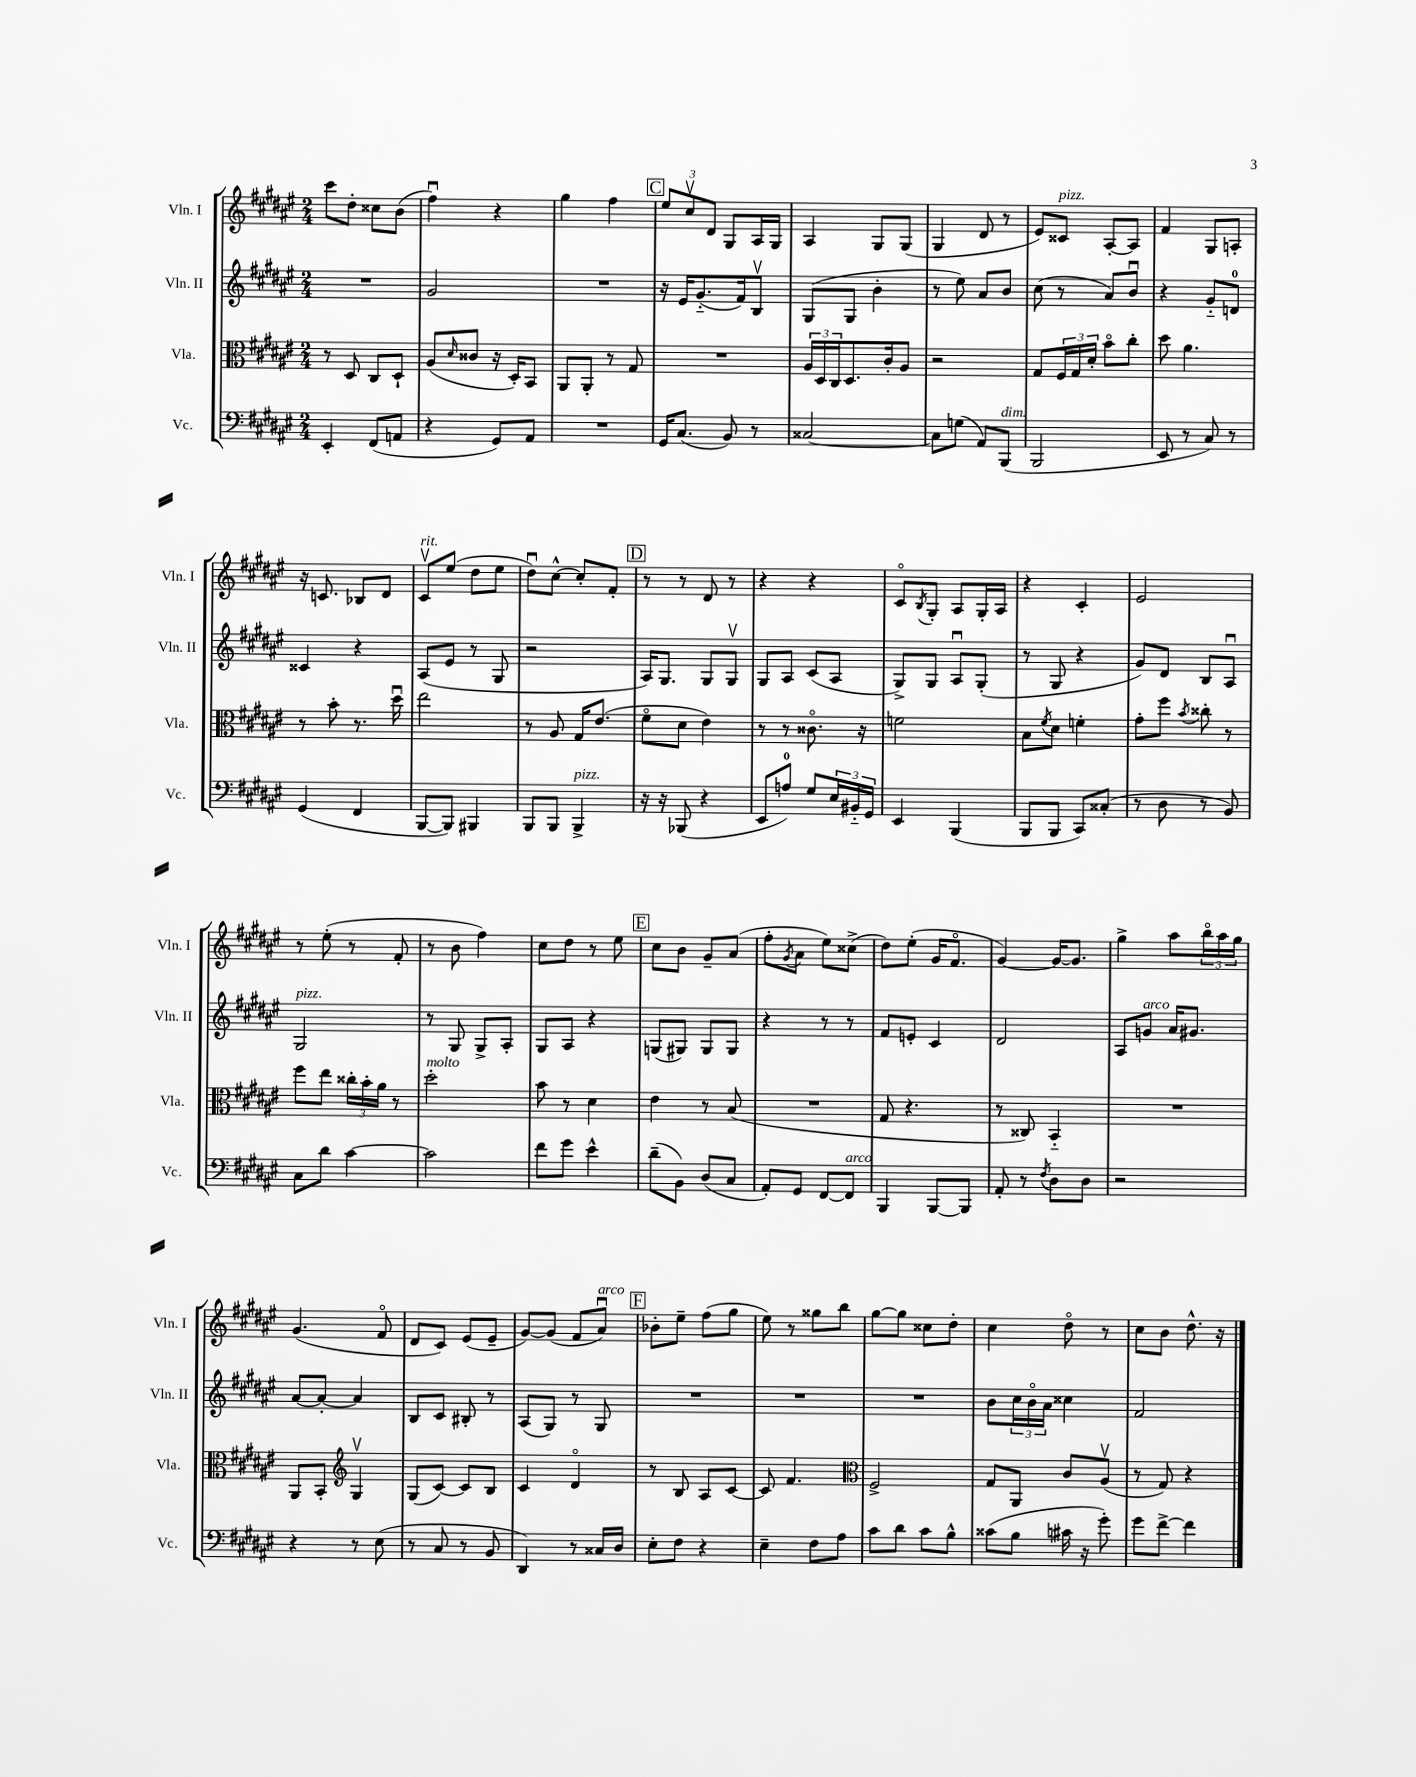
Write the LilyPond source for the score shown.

<<
\new StaffGroup <<
\new Staff = "s0" \with { instrumentName = "Vln. I" shortInstrumentName = "Vln. I" } {
    \clef treble \key fis \major \numericTimeSignature \time 2/4
    cis'''8 dis''8-. cisis''8 b'8( |
    fis''4\downbow) r4 |
    gis''4 fis''4 |
    \mark \markup { \box "C" } \tuplet 3/2 { eis''8 cis''8\upbow dis'8 } gis8 ais16 gis16 |
    ais4 gis8 gis8( |
    gis4 dis'8 r8 |
    eis'8) cisis'8^\markup { \italic "pizz." } ais8~-. ais8 |
    fis'4 gis8 a8-. |
    r16 c'8. bes8 dis'8 |
    cis'8\upbow^\markup { \italic "rit." } eis''8( dis''8 eis''8 |
    dis''8\downbow) cis''8~-^ cis''8-. fis'8-. |
    \mark \markup { \box "D" } r8 r8 dis'8 r8 |
    r4 r4 |
    cis'8\flageolet \acciaccatura { b8 } gis8-. ais8 gis16-. ais16 |
    r4 cis'4-. |
    eis'2 |
    r8 eis''8-.( r8 fis'8-. |
    r8 b'8 fis''4) |
    cis''8 dis''8 r8 eis''8 |
    \mark \markup { \box "E" } cis''8 b'8 gis'8-- ais'8( |
    fis''8-. \acciaccatura { gis'8 } ais'8 eis''8) cisis''8->( |
    dis''8) eis''8-.( gis'16 fis'8.\flageolet |
    gis'4~) gis'16~ gis'8. |
    gis''4-> ais''8 \tuplet 3/2 { b''16\flageolet ais''16 gis''16 } |
    gis'4.( fis'8\flageolet |
    dis'8 cis'8) eis'8( eis'8-- |
    gis'8~) gis'8( fis'8 ais'8\downbow^\markup { \italic "arco" }) |
    \mark \markup { \box "F" } bes'8-. eis''8-- fis''8( gis''8 |
    eis''8) r8 gisis''8 b''8 |
    gis''8~ gis''8 cisis''8 dis''8-. |
    cis''4 dis''8\flageolet r8 |
    cis''8 b'8 dis''8.-^ r16 \bar "|." |
}
\new Staff = "s1" \with { instrumentName = "Vln. II" shortInstrumentName = "Vln. II" } {
    \clef treble \key fis \major \numericTimeSignature \time 2/4
    R2 |
    gis'2 |
    R2 |
    \mark \markup { \box "C" } r16 eis'16 gis'8.-_( fis'16) b8\upbow |
    gis8( gis8 b'4-. |
    r8 eis''8) ais'8 b'8 |
    cis''8( r8 ais'8) b'8\downbow |
    r4 gis'8-_ d'8-0 |
    cisis'4 r4 |
    ais8( eis'8 r8 gis8 |
    r2 |
    \mark \markup { \box "D" } ais16) gis8. gis8 gis8\upbow |
    gis8 ais8 cis'8( ais8 |
    gis8->) gis8 ais8\downbow gis8-.( |
    r8 gis8 r4 |
    gis'8) dis'8 b8 ais8\downbow |
    gis2^\markup { \italic "pizz." } |
    r8 gis8 gis8-> ais8-. |
    gis8 ais8 r4 |
    \mark \markup { \box "E" } g8( gis8) gis8 gis8 |
    r4 r8 r8 |
    fis'8 e'8-. cis'4 |
    dis'2 |
    ais8 g'8^\markup { \italic "arco" } ais'16 gis'8. |
    ais'8~ ais'8~-. ais'4 |
    b8 cis'8 bis8-. r8 |
    ais8( gis8) r8 gis8 |
    \mark \markup { \box "F" } R2 |
    R2 |
    R2 |
    b'8 \tuplet 3/2 { cis''16 b'16\flageolet ais'16 } cisis''4 |
    fis'2 \bar "|." |
}
\new Staff = "s2" \with { instrumentName = "Vla." shortInstrumentName = "Vla." } {
    \clef alto \key fis \major \numericTimeSignature \time 2/4
    r8 dis8 cis8 dis8-! |
    ais8( \grace { dis'16 } cisis'8 r16 dis16-.) b,8 |
    ais,8 ais,8-. r8 gis8 |
    \mark \markup { \box "C" } R2 |
    \tuplet 3/2 { ais16 dis16 cis16 } dis8. cis'16-. ais8 |
    r2 |
    gis8 \tuplet 3/2 { fis16 gis16 dis'16-. } b'8\flageolet cis''8-. |
    dis''8 ais'4. |
    r8 b'8-. r8. dis''16\downbow |
    eis''2 |
    r8 ais8 gis16 eis'8.( |
    \mark \markup { \box "D" } fis'8\flageolet dis'8 eis'4) |
    r8 r8 cisis'8.\flageolet r16 |
    f'2 |
    b8 \acciaccatura { fis'8 } dis'8 f'4-. |
    gis'8-. fis''8 \acciaccatura { b'8 } cisis''8-. r8 |
    fis''8 eis''8 \tuplet 3/2 { cisis''16-. b'16-. ais'16 } r8 |
    dis''2-.^\markup { \italic "molto" } |
    b'8 r8 dis'4 |
    \mark \markup { \box "E" } eis'4 r8 b8( |
    R2 |
    gis8 r4. |
    r8 cisis8) b,4-_ |
    R2 |
    ais,8 b,8-. \clef treble gis4\upbow |
    gis8( cis'8~) cis'8 b8 |
    cis'4 dis'4\flageolet |
    \mark \markup { \box "F" } r8 b8 ais8 cis'8~ |
    cis'8 fis'4. |
    \clef alto fis2-> |
    gis8 ais,8 cis'8 ais8\upbow( |
    r8 gis8) r4 \bar "|." |
}
\new Staff = "s3" \with { instrumentName = "Vc." shortInstrumentName = "Vc." } {
    \clef bass \key fis \major \numericTimeSignature \time 2/4
    eis,4-. fis,8( a,8 |
    r4 gis,8) ais,8 |
    R2 |
    \mark \markup { \box "C" } gis,16 cis8.( b,8) r8 |
    cisis2~ |
    cisis8 g8( ais,8) b,,8^\markup { \italic "dim." }( |
    b,,2 |
    eis,8 r8 cis8) r8 |
    gis,4( fis,4 |
    b,,8~ b,,8) bis,,4 |
    b,,8 b,,8 b,,4->^\markup { \italic "pizz." } |
    \mark \markup { \box "D" } r16 r16 bes,,8( r4 |
    eis,8 a8-0) gis8 \tuplet 3/2 { eis16 bis,16-_ gis,16 } |
    eis,4 b,,4( |
    b,,8 b,,8 cis,8) cisis8-.( |
    r8 dis8 r8 b,8) |
    cis8 dis'8 cis'4~ |
    cis'2 |
    fis'8 gis'8 eis'4-^ |
    \mark \markup { \box "E" } dis'8--( b,8) dis8( cis8 |
    ais,8-.) gis,8 fis,8~ fis,8^\markup { \italic "arco" } |
    b,,4 b,,8~ b,,8 |
    ais,8-. r8 \acciaccatura { fis8 } dis8 dis8 |
    r2 |
    r4 r8 eis8( |
    r8 cis8 r8 b,8 |
    dis,4) r8 cisis16 dis16 |
    \mark \markup { \box "F" } eis8-. fis8 r4 |
    eis4-- fis8 ais8 |
    cis'8 dis'8 cis'8 b8-^ |
    cisis'8( b8 cis'16 r16 gis'8-.) |
    gis'8 fis'8~-> fis'4 \bar "|." |
}
>>
>>
\layout { \context { \Score \remove "Bar_number_engraver" } }
